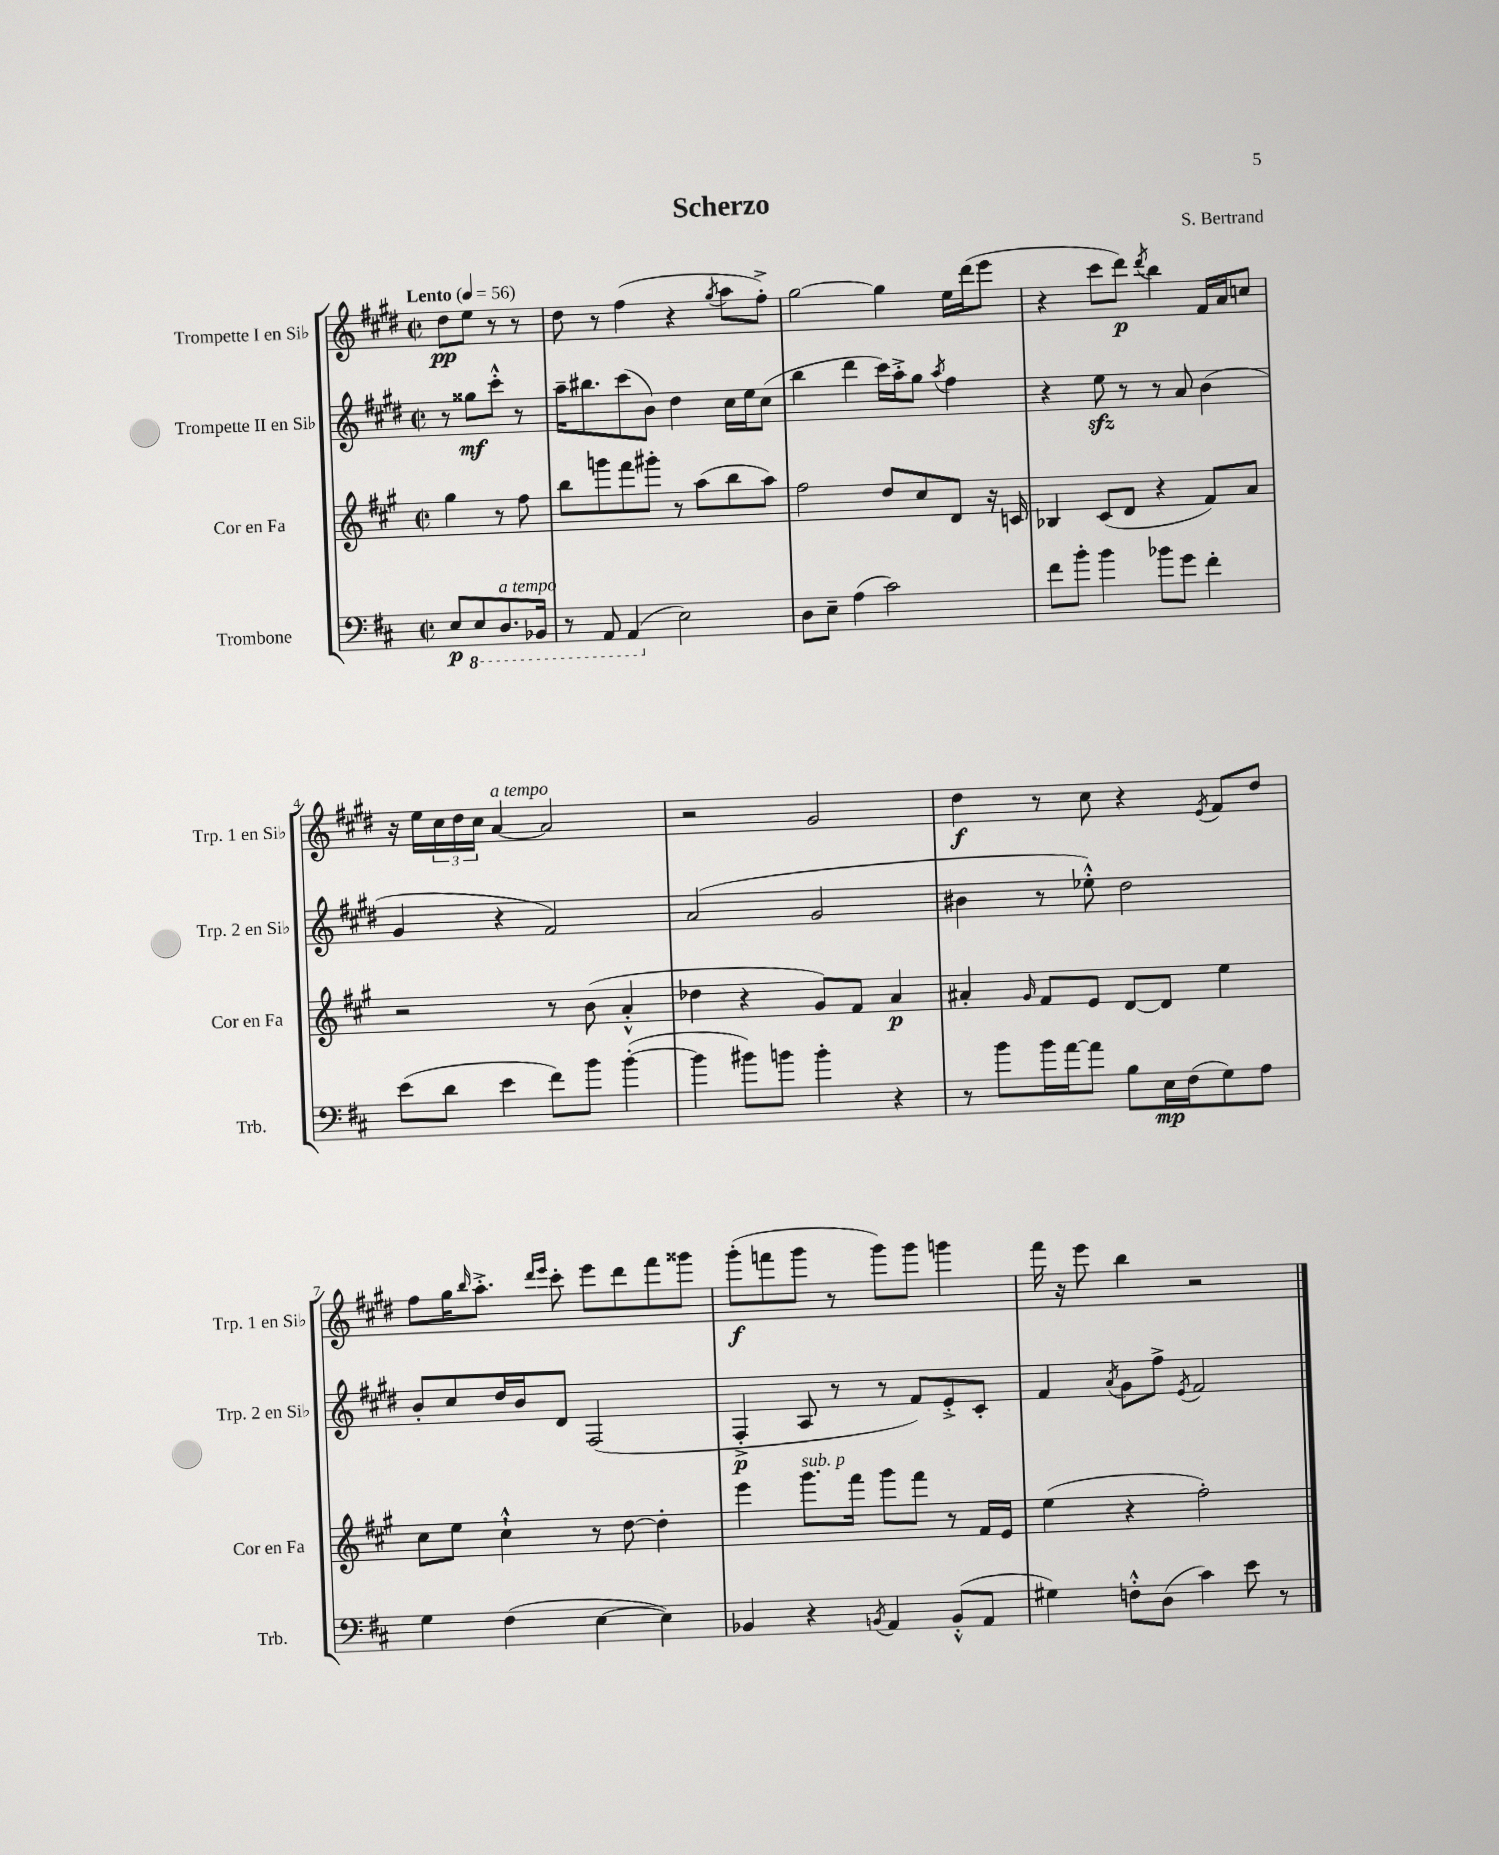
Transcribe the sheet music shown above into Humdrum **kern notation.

**kern	**dynam	**kern	**dynam	**kern	**dynam	**kern	**dynam
*part4	*part4	*part3	*part3	*part2	*part2	*part1	*part1
*staff4	*staff4	*staff3	*staff3	*staff2	*staff2	*staff1	*staff1
*I"Trombone	*	*I"Cor en Fa	*	*I"Trompette II en Si♭	*	*I"Trompette I en Si♭	*
*I'Trb.	*	*I'Cor en Fa	*	*I'Trp. 2 en Si♭	*	*I'Trp. 1 en Si♭	*
*clefF4	*	*clefG2	*	*clefG2	*	*clefG2	*
*k[f#c#]	*	*k[f#c#g#]	*	*k[f#c#g#d#]	*	*k[f#c#g#d#]	*
*M2/2	*	*M2/2	*	*M2/2	*	*M2/2	*
*met(c|)	*	*met(c|)	*	*met(c|)	*	*met(c|)	*
*MM56	*	*MM56	*	*MM56	*	*MM56	*
=	=	=	=	=	=	=	=
!	!	!	!	!	!	!LO:TX:a:B:t=Lento	!
8E/L	p	4gg#\	.	8r	.	8dd#\L	pp
*8ba	*	*	*	*	*	*	*
8EE/	.	.	.	8gg##X\L	mf	8ee\J	.
!LO:TX:a:i:t=a tempo	!	!	!	!	!	!	!
8.DD/	.	8r	.	8ccc#'^^\J	.	8r	.
.	.	8ff#\	.	8r	.	8r	.
16BBB-X/Jk	.	.	.	.	.	.	.
=1	=1	=1	=1	=1	=1	=1	=1
8r	.	8bb\L	.	16aa~\KL	.	8dd#\	.
.	.	.	.	8.bb#X\	.	.	.
8AAA/	.	8gggn\	.	.	.	8r	.
(4AAA/	.	8fff#\	.	(8ccc#\	.	(4ff#\	.
.	.	8ggg#X'\J	.	8b\J)	.	.	.
*X8ba	*	*	*	*	*	*	*
2E\)	.	8r	.	4dd#\	.	4r	.
.	.	(8aa\L	.	.	.	.	.
.	.	.	.	.	.	8qgg#/	.
.	.	8bb\	.	16cc#\LL	.	8aa\L	.
.	.	.	.	16ee\J	.	.	.
.	.	8aa\J)	.	(8cc#\J	.	8ff#'^\J)	.
=2	=2	=2	=2	=2	=2	=2	=2
8D\L	.	2ff#\	.	4bb\	.	[2gg#\	.
8E~\J	.	.	.	.	.	.	.
(4A\	.	.	.	4ddd#\	.	.	.
2c#\)	.	8dd/L	.	16ccc#\LL)	.	4gg#\]	.
.	.	.	.	16aa'^\J	.	.	.
.	.	8cc#/	.	8gg#\J	.	.	.
.	.	.	.	8qaa/	.	.	.
.	.	8d/J	.	4ff#\	.	16ee\LL	.
.	.	.	.	.	.	(16ddd#\J	.
.	.	16r	.	.	.	8eee\J	.
.	.	16cn/	.	.	.	.	.
=3	=3	=3	=3	=3	=3	=3	=3
8f#\L	.	4B-X/	.	4r	.	4r	.
8b'\J	.	.	.	.	.	.	.
4b\	.	(8c#/L	.	8eezz\	.	8ccc#\L	.
.	.	8d/J	.	8r	.	8ddd#\J)	p
.	.	.	.	.	.	8qddd#/	.
8b-X\L	.	4r	.	8r	.	4bb\	.
8g\J	.	.	.	8a/	.	.	.
4f#'\	.	8f#/L)	.	(4b\	.	16f#/LL	.
.	.	.	.	.	.	16a/J	.
.	.	8a/J	.	.	.	8ccn/J	.
!!LO:LB:g=z
=4	=4	=4	=4	=4	=4	=4	=4
(8e\L	.	2r	.	4g#/	.	16r	.
.	.	.	.	.	.	16ee\LL	.
8d\J	.	.	.	.	.	24cc#\	.
.	.	.	.	.	.	24dd#\	.
.	.	.	.	.	.	24cc#\JJ	.
!	!	!	!	!	!	!LO:TX:a:i:t=a tempo	!
4e\	.	.	.	4r	.	[4a/	.
8f#\L)	.	8r	.	2f#/)	.	2a/]	.
8b\J	.	(8b\	.	.	.	.	.
([4b'\	.	4a'^^/	.	.	.	.	.
=5	=5	=5	=5	=5	=5	=5	=5
4b\]	.	4dd-X\	.	(2a/	.	2r	.
8b#X\L)	.	4r	.	.	.	.	.
8bn\J	.	.	.	.	.	.	.
4b'\	.	8g#/L)	.	2g#/	.	2g#/	.
.	.	8f#/J	.	.	.	.	.
4r	.	4a/	p	.	.	.	.
=6	=6	=6	=6	=6	=6	=6	=6
8r	.	4a#X'/	.	4b#X\	.	4dd#\	f
8b\L	.	.	.	.	.	.	.
.	.	16qqg#/	.	.	.	.	.
16b\L	.	8f#/L	.	8r	.	8r	.
[16a\J	.	.	.	.	.	.	.
8a\J]	.	8e/J	.	8ee-X'^^\)	.	8cc#\	.
8B\L	.	[8d/L	.	2dd#\	.	4r	.
16E\L	mp	8d/J]	.	.	.	.	.
(16F#\J	.	.	.	.	.	.	.
.	.	.	.	.	.	8qe/	.
8G\)	.	4ee\	.	.	.	8f#/L	.
8A\J	.	.	.	.	.	8dd#/J	.
!!LO:LB:g=z
=7	=7	=7	=7	=7	=7	=7	=7
4G\	.	8cc#\L	.	8b'/L	.	8ff#\L	.
.	.	8ee\J	.	8cc#/	.	16gg#\K	.
.	.	.	.	.	.	16qqbb/	.
.	.	.	.	.	.	8.aa'^\J	.
(4F#\	.	4cc#`^^\	.	16dd#/L	.	.	.
.	.	.	.	16b/J	.	.	.
.	.	.	.	.	.	16qqddd#/LL	.
.	.	.	.	.	.	16qqeee/JJ	.
.	.	.	.	8d#/J	.	8ccc#'\	.
[4E\	.	8r	.	(2F#/	.	8eee\L	.
.	.	[8dd\	.	.	.	8ddd#\	.
4E\])	.	4dd'\]	.	.	.	8fff#\	.
.	.	.	.	.	.	8ggg##X\J	.
=8	=8	=8	=8	=8	=8	=8	=8
4BB-X/	.	4eee\	.	4F#'^/	p	(8ggg#'\L	f
.	.	.	.	.	.	8fffn\	.
!	!	!LO:TX:a:i:t=sub. p	!	!	!	!	!
4r	.	8.ggg#\L	.	8A/	.	8ggg#\J	.
.	.	.	.	8r	.	8r	.
.	.	16fff#\Jk	.	.	.	.	.
8qBBn/	.	.	.	.	.	.	.
4AA/	.	8ggg#\L	.	8r	.	8ggg#\L)	.
.	.	8fff#\J	.	8f#/L)	.	8ggg#\J	.
(8BB'^^/L	.	8r	.	8e'^/	.	4gggn\	.
8AA/J	.	16f#/LL	.	8c#'/J	.	.	.
.	.	16e/JJ	.	.	.	.	.
=9	=9	=9	=9	=9	=9	=9	=9
4G#X\)	.	(4ee\	.	4f#/	.	16fff#\	.
.	.	.	.	.	.	16r	.
.	.	.	.	.	.	8eee\	.
.	.	.	.	8qa/	.	.	.
8Fn'^^\L	.	4r	.	8g#\L	.	4bb\	.
(8D\J	.	.	.	8ff#^\J	.	.	.
.	.	.	.	8qe/	.	.	.
4c#\)	.	2ff#'\)	.	2f#/	.	2r	.
8e\	.	.	.	.	.	.	.
8r	.	.	.	.	.	.	.
==	==	==	==	==	==	==	==
*-	*-	*-	*-	*-	*-	*-	*-
